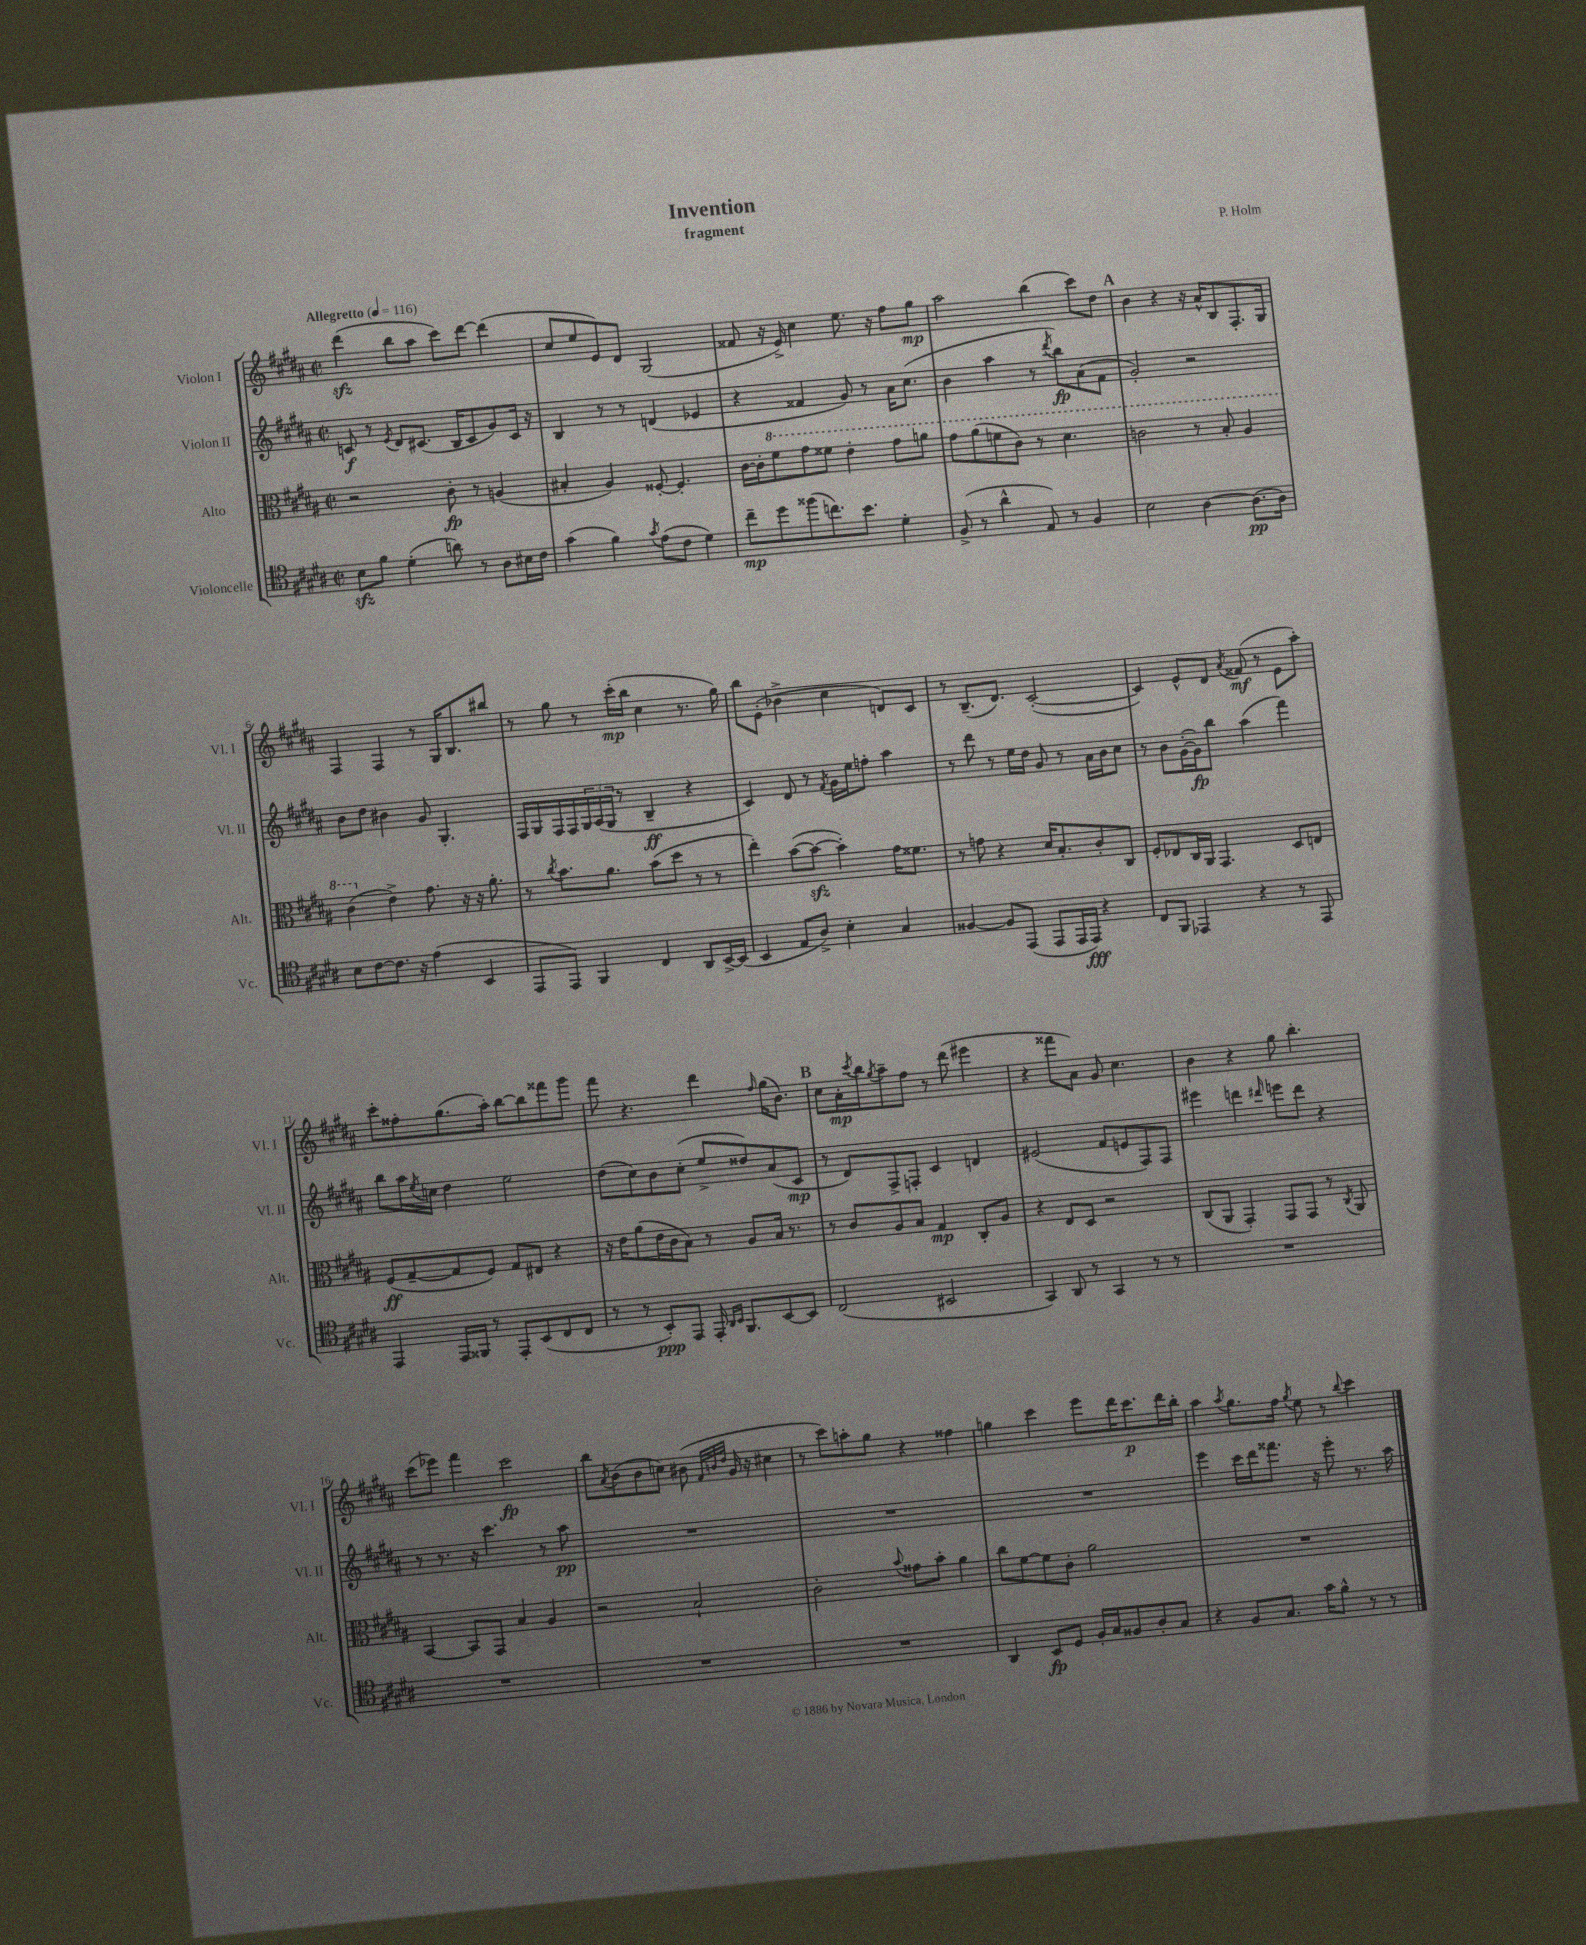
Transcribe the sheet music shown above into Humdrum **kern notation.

**kern	**kern	**kern	**kern
*staff4	*staff3	*staff2	*staff1
*clefC4	*clefC3	*clefG2	*clefG2
*k[f#c#g#d#a#]	*k[f#c#g#d#a#]	*k[f#c#g#d#a#]	*k[f#c#g#d#a#]
*M2/2	*M2/2	*M2/2	*M2/2
*met(c|)	*met(c|)	*met(c|)	*met(c|)
*MM116	*MM116	*MM116	*MM116
8B\L	2r	8c/	(4ddd#\
8f#\J	.	8r	.
.	.	8qe/	.
(4d#'\	.	8d#/L	8bb\L
.	.	(8.c#/J	8aa#\J
8a\)	8c#'\	.	8ccc#\L)
.	.	16B/LK	.
8r	8r	8c#/	[8ddd#\J
8A#\L	(4A/	8g#/)	(4ddd#\]
16B#\L	.	16c#/Jk	.
16c#\JJ	.	16r	.
=	=	=	=
(4g#\	4B#'/	4B/	8cc#/L
.	.	.	8ee/
4f#\)	4A#/)	8r	8e/)
.	.	8r	8d#/J
8qg#/	.	.	.
(8e\L	[8F##'/	(4d/	(2G#/
8c#\J	4.F##'/]	.	.
4d#\)	.	4e-/	.
=	=	=	=
8cc#~\L	[16c#\LL	4r	8f##/
.	16c#'\]J	.	.
8dd#\	8ff#\	.	16r
.	.	.	16e^/)
(8ff##\	8gg#\	4f##/	4cc#\
8.cc\)	8ff##\J	.	.
.	4ee'\	8g#/)	8.ee\
8.b\J	.	.	.
.	.	8r	.
.	.	.	16r
4d#'\	8gg#\L	16a#\LK	8ff#\L
.	.	(8.cc#\J	.
.	8aa\J	.	8gg#\J
=	=	=	=
(8F#^/	8gg#\L	4b\	2aa#\
8r	(8aa#\	.	.
4a#^^\	8ff\	4aa#\	.
.	8cc#\J)	.	.
8E/)	8r	8r	(4bb\
.	.	8qddd#/	.
8r	4.dd#\	8bb\L)	.
4F#/	.	(8a#\	8ccc#\L)
.	.	8f#\J	8dd#\J
=	=	=	=
2B\	2cc\	2g#'/)	4b\
.	.	.	4r
[4A#\	8r	2r	16r
.	.	.	16a#^^/LK
.	8b'/	.	8B/
(8.A#\]L	4a#/	.	8.F#'/
16A#\Jk)	.	.	16G#/Jk
=	=	=	=
8B\L	(4cc#\	8b\L	4F#/
[8c#\	.	8dd#\J	.
8.c#\]J	4e^\)	4b#\	4F#/
16r	.	.	.
(4e\	8.g#\	8g#/	8r
.	.	4.G#'/	16G#/LK
.	16r	.	8.B/
4BB/	16r	.	.
.	8.a#'\	.	.
.	.	.	8bb#/J
=	=	=	=
8EE/L	8r	16F#/LL	8r
.	.	16G#/	.
.	8qcc#/	.	.
8EE/J)	8.b\L	16F#/	8gg#\
.	.	16F#/	.
4FF#/	.	24G#/	8r
.	.	(24A#/	.
.	8.a#\J	.	.
.	.	24G#/JJ	.
.	.	8r	(16ccc#'\LL
.	.	.	16bb\JJ
4C#/	(8b\L	4B~/	4cc#\
.	8dd#\J	.	.
8AA#/L	8r	4r	8.r
[16BB^/L	8r	.	.
(16BB/]JJ	.	.	16gg#\)
=	=	=	=
4BB/	4ee'\)	4c#/)	8bb\L
.	.	.	(8e'\J
8E/L	([8b\L	8d#/	4b-^\
8A#^/J)	8b\_J	8r	.
.	.	8qf#/	.
4B'\	4b'\])	16g#\LL	4cc#\
.	.	16ee\J	.
.	.	8ff'\J	.
4G#/	16g#\LK	4aa#\	8d/L)
.	8.f##\J	.	.
.	.	.	8c#/J
=	=	=	=
[4F##/	8r	8r	8r
.	8g\	8ddd#\	(8.B~/L
8F##/]L	4r	8r	.
.	.	.	8.d#/J)
(8EE/J	.	16ee\LL	.
.	.	16dd#\JJ	.
8EE/L	16d#/LK	8g#/	([2c#'/
.	8.B'/	.	.
16EE/L	.	8r	.
16EE/JJ)	.	.	.
4r	8c#'/	16a#\LL	.
.	.	16b\J	.
.	8C#/J	8cc#\J	.
=	=	=	=
8C#/L	8F#'/L	8r	4c#/])
8FF#/J	8E-/	8b\L	.
4EE-/	16C#/L	([16g#'\L	8e^^/L
.	16AA#/JJ	16g#\]J)	.
.	4.GG#/	8bb\J	8d#/J
.	.	.	8qa#/
4r	.	(4aa#\	(8f##/
.	.	.	8r
8r	8D#/L	4fff#\)	8e\L
8EE-/	8E/J	.	8aa#'\J)
=	=	=	=
4EE/	(8F#/L	8bb\L	8ccc#'\L
.	[8G#~/	16aa#\L	8ff##'\
.	.	8qee/	.
.	.	16cc\JJ	.
16EE/LL	8G#/]	4dd#\	(8.gg#\
16FF##/JJ	.	.	.
8r	8F#/J)	.	.
.	.	.	16aa#'\Jk)
8EE'/L	8G#/L	2ee\	[8bb\L
(8BB/	8E#/J	.	8bb\]
8C#/	4r	.	8fff##\
8C#/J	.	.	8ggg#\J
=	=	=	=
8r	16r	(8dd#\L	8fff#\
.	16e\LK	.	.
8r	(8a#\	8cc#\)	4.r
8BB'/L)	16e\L	8b\	.
.	16c#\J	.	.
8EE/J	8B\J)	(8cc#'\J	.
16EE'/	8r	8ee^/L	4ddd#\
16qqAA#/LL	.	.	.
16qqBB/JJ	.	.	.
8.FF#/L	.	.	.
.	8A#/L	8dd##/)	.
.	.	.	16qqff#/
[8BB/	16B/Jk	(8a#/	(16gg#\LK
.	8.r	.	8.b\J)
8BB/]J	.	8c#/J	.
=	=	=	=
(2C#/	8r	8r	8cc#\L
.	8c#/L	8d#/L)	16a#'\L
.	.	.	8qccc#/
.	.	.	16bb\J
.	.	.	8qgg#/
.	8A#/	8F#^/	8aa#~\
.	8B/J	8F'/J	8ff#\J
2BB#/	4G#/	4c#/	8r
.	.	.	(8ddd#\
.	8C#'/L	4d/	4eee#\
.	8A#/J	.	.
=	=	=	=
4GG#/)	4r	(2e#/	4r
8AA#/	8E/L	.	8fff##\L
8r	8D#/J	.	8a#\J)
4GG#/	2r	8f#/L	8g#/
.	.	8e/	4.cc#\
8r	.	8F#/)	.
8r	.	8F#/J	.
=	=	=	=
1r	(8C#/L	4eee#\	4b\
.	8AA#/J	.	.
.	4GG#'/)	4ddd\	4r
.	.	16qqddd#/	.
.	8GG#/L	8eee\L	8gg#\
.	8GG#/J	8ddd#\J	4.bb'\
.	8r	4r	.
.	8qC#/	.	.
.	8AA#/	.	.
=	=	=	=
1r	[4BB/	8r	(8ccc#\L
.	.	8.r	8eee-\J)
.	8BB/]L	.	4fff#\
.	.	16r	.
.	8GG#/J	4.ccc#\	.
.	4B/	.	2ccc#\
.	4A#/	8r	.
.	.	8aa#\	.
=	=	=	=
1r	2r	1r	8bb\L
.	.	.	8qa#/
.	.	.	(8b\
.	.	.	8b\
.	.	.	8cc\J)
.	2B`/	.	(8b#\
.	.	.	32qqf#/LLL
.	.	.	32qqb/
.	.	.	32qqdd#/JJJ
.	.	.	16g#/
.	.	.	16r
.	.	.	4cc#\
=	=	=	=
1r	2c#'\	1r	8r
.	.	.	8ccc#\L)
.	.	.	8aa'\
.	.	.	8gg#\J
.	8qqb/	.	.
.	8g##\L	.	4r
.	8b'\J	.	.
.	4a#\	.	4ff##\
=	=	=	=
4AA#/	8cc#\L	1r	4gg\
.	[8f#\	.	.
8BB/L	8f#\]	.	4ccc#\
8D#/J	8c#'\J	.	.
16F#'/LL	2a#\	.	8eee\L
16G#/J	.	.	.
8F##/	.	.	16ddd#\K
.	.	.	8.ccc#\
8A#'/	.	.	.
8G#/J	.	.	16ddd#\L
.	.	.	16bb'\JJ
=	=	=	=
4r	1r	4eee\	4aa#\
.	.	.	8qaa#/
8F#/L	.	16ccc#\LL	8.gg#\L
.	.	16ddd#\J	.
8.G#/J	.	8.fff##\J	.
.	.	.	16ff#\Jk
.	.	.	8qgg#/
.	.	.	8ee\
16g#\LK	.	16r	.
8f#^^\J	.	8eee'\	8r
.	.	.	8qqbb/
8r	.	8.r	4ccc#\
8r	.	.	.
.	.	16aa#\	.
==	==	==	==
*-	*-	*-	*-
